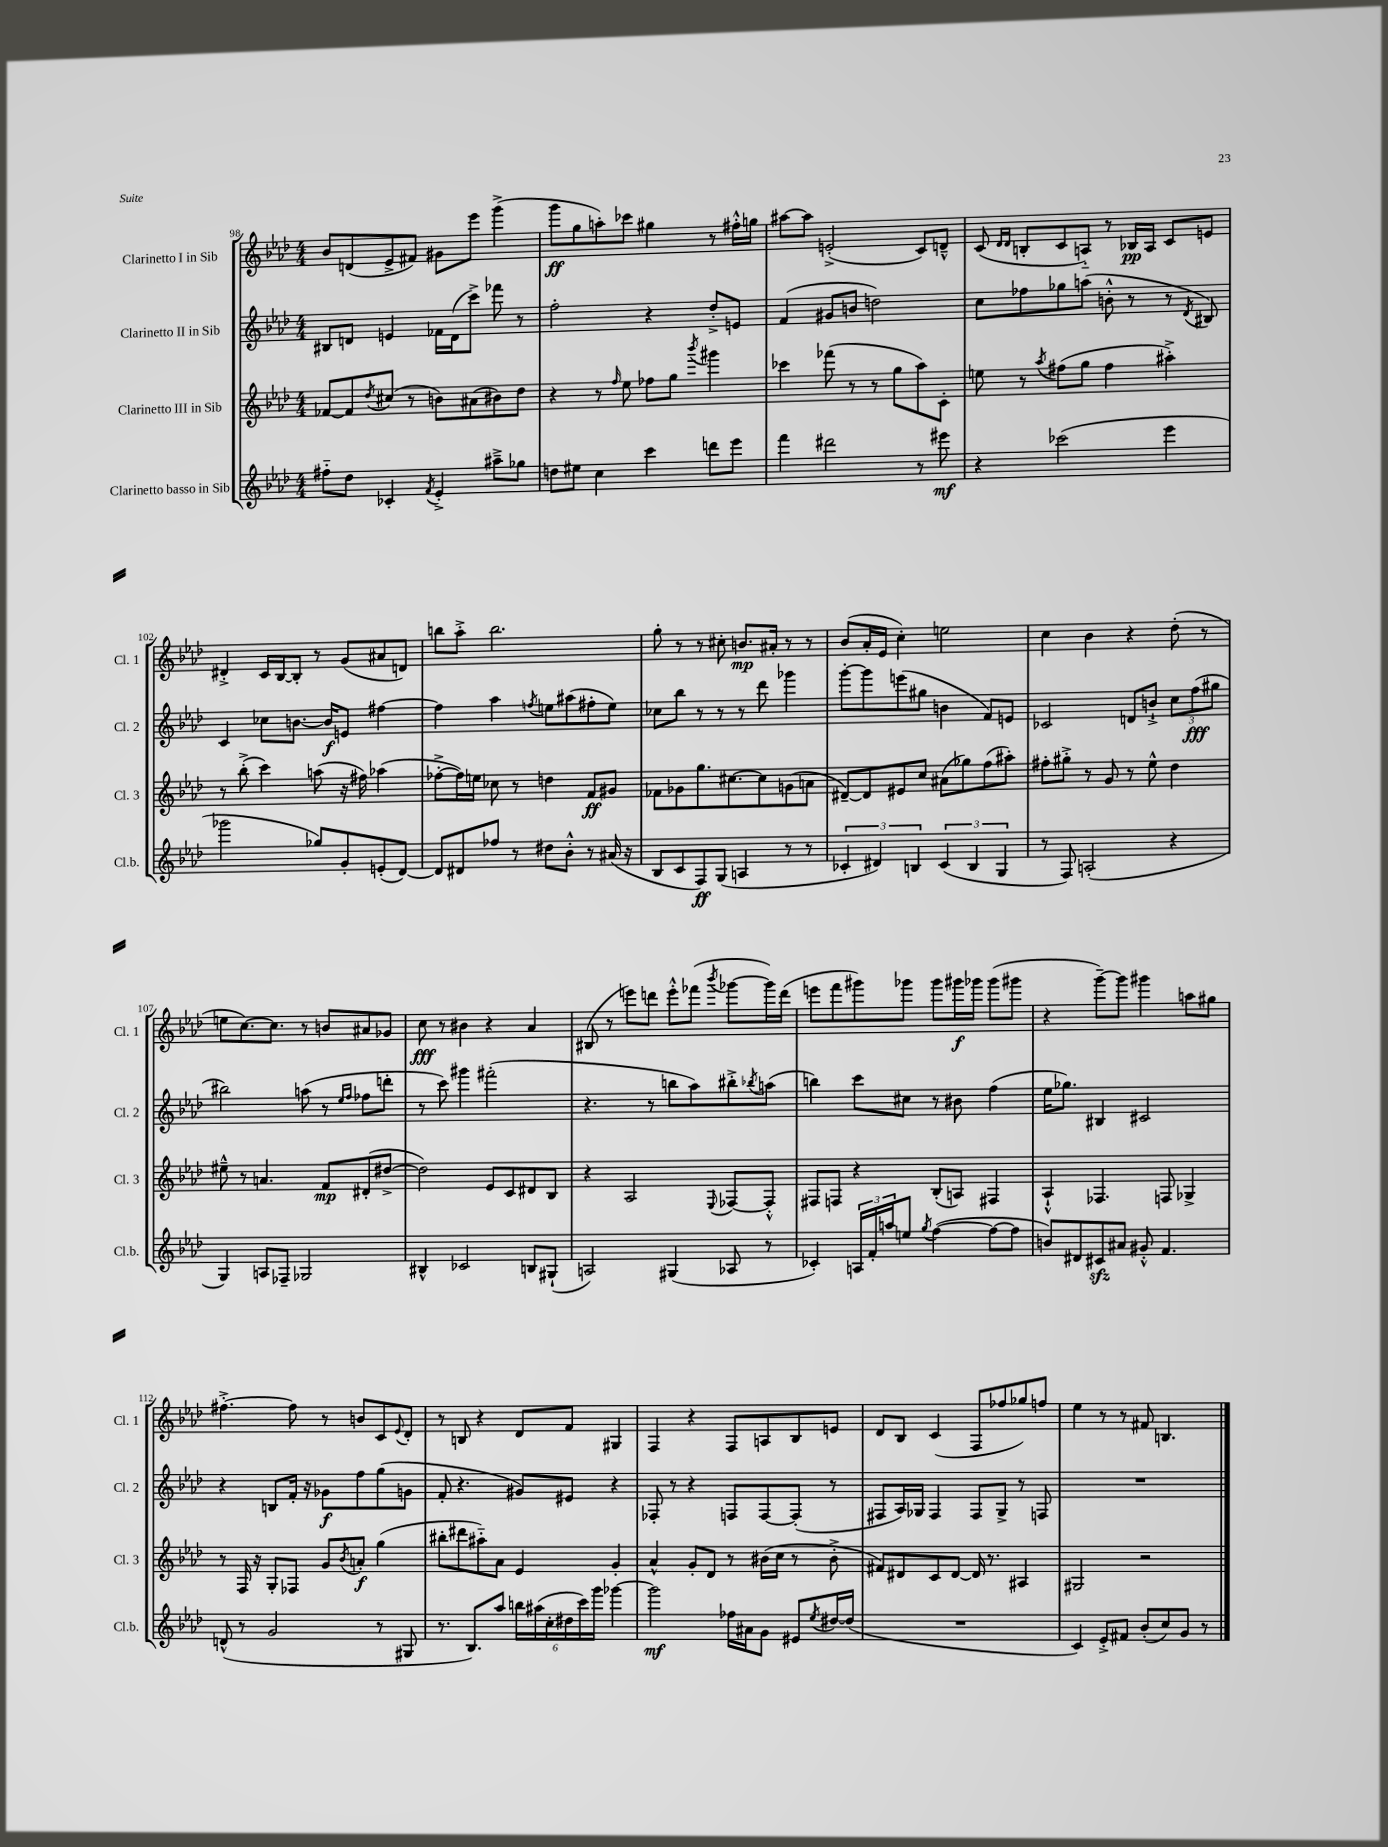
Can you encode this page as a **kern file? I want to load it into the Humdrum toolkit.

**kern	**kern	**kern	**kern
*staff4	*staff3	*staff2	*staff1
*clefG2	*clefG2	*clefG2	*clefG2
*k[b-e-a-d-]	*k[b-e-a-d-]	*k[b-e-a-d-]	*k[b-e-a-d-]
*M4/4	*M4/4	*M4/4	*M4/4
8ff#'~	[8f-	8B#	8b-
8dd-	8f-]	8d	(8d
.	8qdd-	.	.
4c-'	(8cc#	4e	8e-^
.	8r	.	8f#)
8qf	.	.	.
4e-'^	8b)	16f-	8g#
.	.	(16d	.
.	(8a#	8ccc^)	8eee-
8aa#~^	8b#)	8fff-	(4ggg^
8gg-	8dd-	8r	.
=	=	=	=
8dd	4r	2ff'	8ggg
8ee#	.	.	8gg
4cc	8r	.	8aa')
.	16qqff	.	.
.	8ee-	.	8ccc-
4ccc	8ff-	4r	4gg#
.	8gg	.	.
.	8qbbb-	.	.
8ddd	4ggg#	8dd-'^	8r
8eee-	.	8e	16ff#'^^
.	.	.	16gg
=	=	=	=
4fff	4ccc-	(4f	[8aa#
.	.	.	8aa#]
2ddd#	(8fff-	8g#	(2e'^
.	8r	8b	.
.	8r	2dd)	.
.	8gg	.	.
8r	8aa-)	.	8c)
8eee#	8c'	.	8d~^^
=	=	=	=
4r	8ee	8cc	(8c
.	.	.	16qqd-
.	.	.	16qqd-
.	8r	8ff-	8B'
.	8qaa-	.	.
(2ccc-	(8ff#	8gg-	8c
.	8gg	(8aa	8A'~)
.	4ff#	8b'^^	8r
.	.	8r	16B-
.	.	.	16A
4eee-	4aa#'^)	8r	8c
.	.	8qd-	.
.	.	8B#)	8e
=	=	=	=
2ggg-	8r	4c	4d#'^
.	(8bb-'^	.	.
.	4ccc)	8cc-	16c
.	.	.	[16B-
.	.	[8.b	8B-']
8gg-)	(8aa	.	8r
.	.	16b]	.
8g'	16r	8e	(8g
.	16ff#)	.	.
(8e'	(4aa-	[4ff#	8a#
[8d-)	.	.	8d)
=	=	=	=
8d-]	[8ff-'^	4ff#]	8bb
8d#	16ff-])	.	8aa-'^
.	16ee	.	.
8ff-	8cc-	4aa-	2.bb
8r	8r	.	.
.	.	8qff	.
8dd#	4dd	8ee	.
8b-'^^	.	(8aa#	.
8r	8f	8ff#'	.
(16a#	8g#	8ee)	.
16r	.	.	.
=	=	=	=
8B-	8f-	8cc-	8gg'
8c	8g-	8bb-	8r
8F)	8.gg	8r	8r
(8G	.	8r	8cc#'
.	[8.cc#	.	.
4A	.	8r	8.b
.	8cc#]	8ddd-	.
.	.	.	16a#'
8r	(8g	4ggg-	8r
8r	8a	.	8r
=	=	=	=
6c-'	[8d#~)	[8ggg'	(8b-
.	8d#]	8ggg]	16a-'
6d#)	.	.	.
.	.	.	16e-
.	8e#	(8eee	4cc')
6B	.	.	.
.	8cc	8gg#	.
(6c-	(8a#	4b	2ee
.	8gg-)	.	.
6B	.	.	.
.	(8ff	8f)	.
6G	.	.	.
.	8aa#')	8e	.
=	=	=	=
8r	8ff#'	2c-	4cc
8F)	8gg#'^	.	.
(2A'	8r	.	4b-
.	8g	.	.
.	8r	8d	4r
.	8ee-^^	8b`^	.
4r	4dd-	12cc	(8dd-'
.	.	(12ff	.
.	.	.	8r
.	.	12gg#	.
=	=	=	=
4G)	8ee#~^^	2bb#)	8ee
.	8r	.	[8.cc)
8A	4.a	.	.
.	.	.	8.cc]
8F-~	.	.	.
2G-	.	(8aa	8r
.	8f	8r	8b
.	.	16qqee-	.
.	.	16qqff	.
.	(8d#'	8ff-	8a#
.	[8dd#^	8ddd'	8g-
=	=	=	=
4B#^^	2dd#])	8r	8cc
.	.	8ccc)	8r
2c-	.	4ggg#	4b#
.	8e-	(2fff#'	4r
.	8c	.	.
8B	8d#	.	4a-
(8G#`	8B-	.	.
=	=	=	=
2A)	4r	4.r	(8B#
.	.	.	8r
.	2A-	.	8eee)
.	.	8r	8ddd
(4G#	.	8bb	8eee'^^
.	.	8aa-)	(8fff-
.	8qqE-	.	8qbbb-
8A-	[8F-	8bb#'^	[8ggg-
.	.	8qbb-	.
8r	8F-'^^]	(8aa	16ggg-])
.	.	.	(16ddd
=	=	=	=
4c-')	8F#	4bb)	8eee
.	8F	.	8fff
24A	4r	8ccc	8ggg#)
24f'	.	.	.
24aa	.	.	.
8ee	.	8cc#	8ggg-
8qgg	.	.	.
([4ff	(8B-'	8r	8ggg-
.	8A)	8b#	16ggg#
.	.	.	16ggg-
8ff_	4F#	(4ff	(8ggg-
8ff]	.	.	8ggg#
=	=	=	=
8b)	4A-`^^	16ee-	4r
.	.	8.gg-)	.
8d#	.	.	.
8c#	4.F-	4B#	[8ggg~)
8a#	.	.	8ggg]
8g#'^^	.	2c#	4ggg#
4.f	8F	.	.
.	4G-^	.	8aa
.	.	.	8gg#
=	=	=	=
(8d^^	8r	4r	[4.ff#'^
8r	16F	.	.
.	16r	.	.
2g	8G'	8B	.
.	8F-	16f'	8ff#]
.	.	16r	.
.	8g	8g-	8r
.	8qb-	.	.
.	8a'	8ff	8b
8r	(4gg	(8gg	8c
.	.	.	8qqe-
8G#	.	8g	8d-'
=	=	=	=
8.r	8bb#'	8f'	8r
.	8ddd#	4.r	8B
8.B-)	.	.	.
.	8aa#'~)	.	4r
8aa-	8a-	.	.
24bb	4e-	8g#)	8d-
(24aa#	.	.	.
24cc'	.	.	.
24dd#	.	8e#	8f
24ccc)	.	.	.
24ggg	.	.	.
[4ggg-	4g'	4r	4G#
=	=	=	=
2ggg-]	4a-^^	8F-'	4F
.	.	8r	.
.	8g'	4r	4r
.	8d-	.	.
16ff-	8r	8F	8F
16a#	.	.	.
8g	(16b#	[8F	8A
.	16cc	.	.
8e#	8r	(8F']	8B-
8qee-	.	.	.
[16dd#	8b#'^	8r	8e
(16dd#]	.	.	.
=	=	=	=
1r	8f#)	8F#	8d-
.	8d#	16A-)	8B-
.	.	16G-	.
.	8c	4F#	(4c
.	[8d#	.	.
.	16d#]	8F#	8F
.	8.r	.	.
.	.	8G-^	8ff-
.	4A#	8r	8gg-)
.	.	8F	8ff
=	=	=	=
4c)	2G#	1r	4ee-
8e-'^	.	.	8r
8f#	.	.	8r
(8b-'	2r	.	8f#
8cc)	.	.	4.B
8g	.	.	.
8r	.	.	.
==	==	==	==
*-	*-	*-	*-
